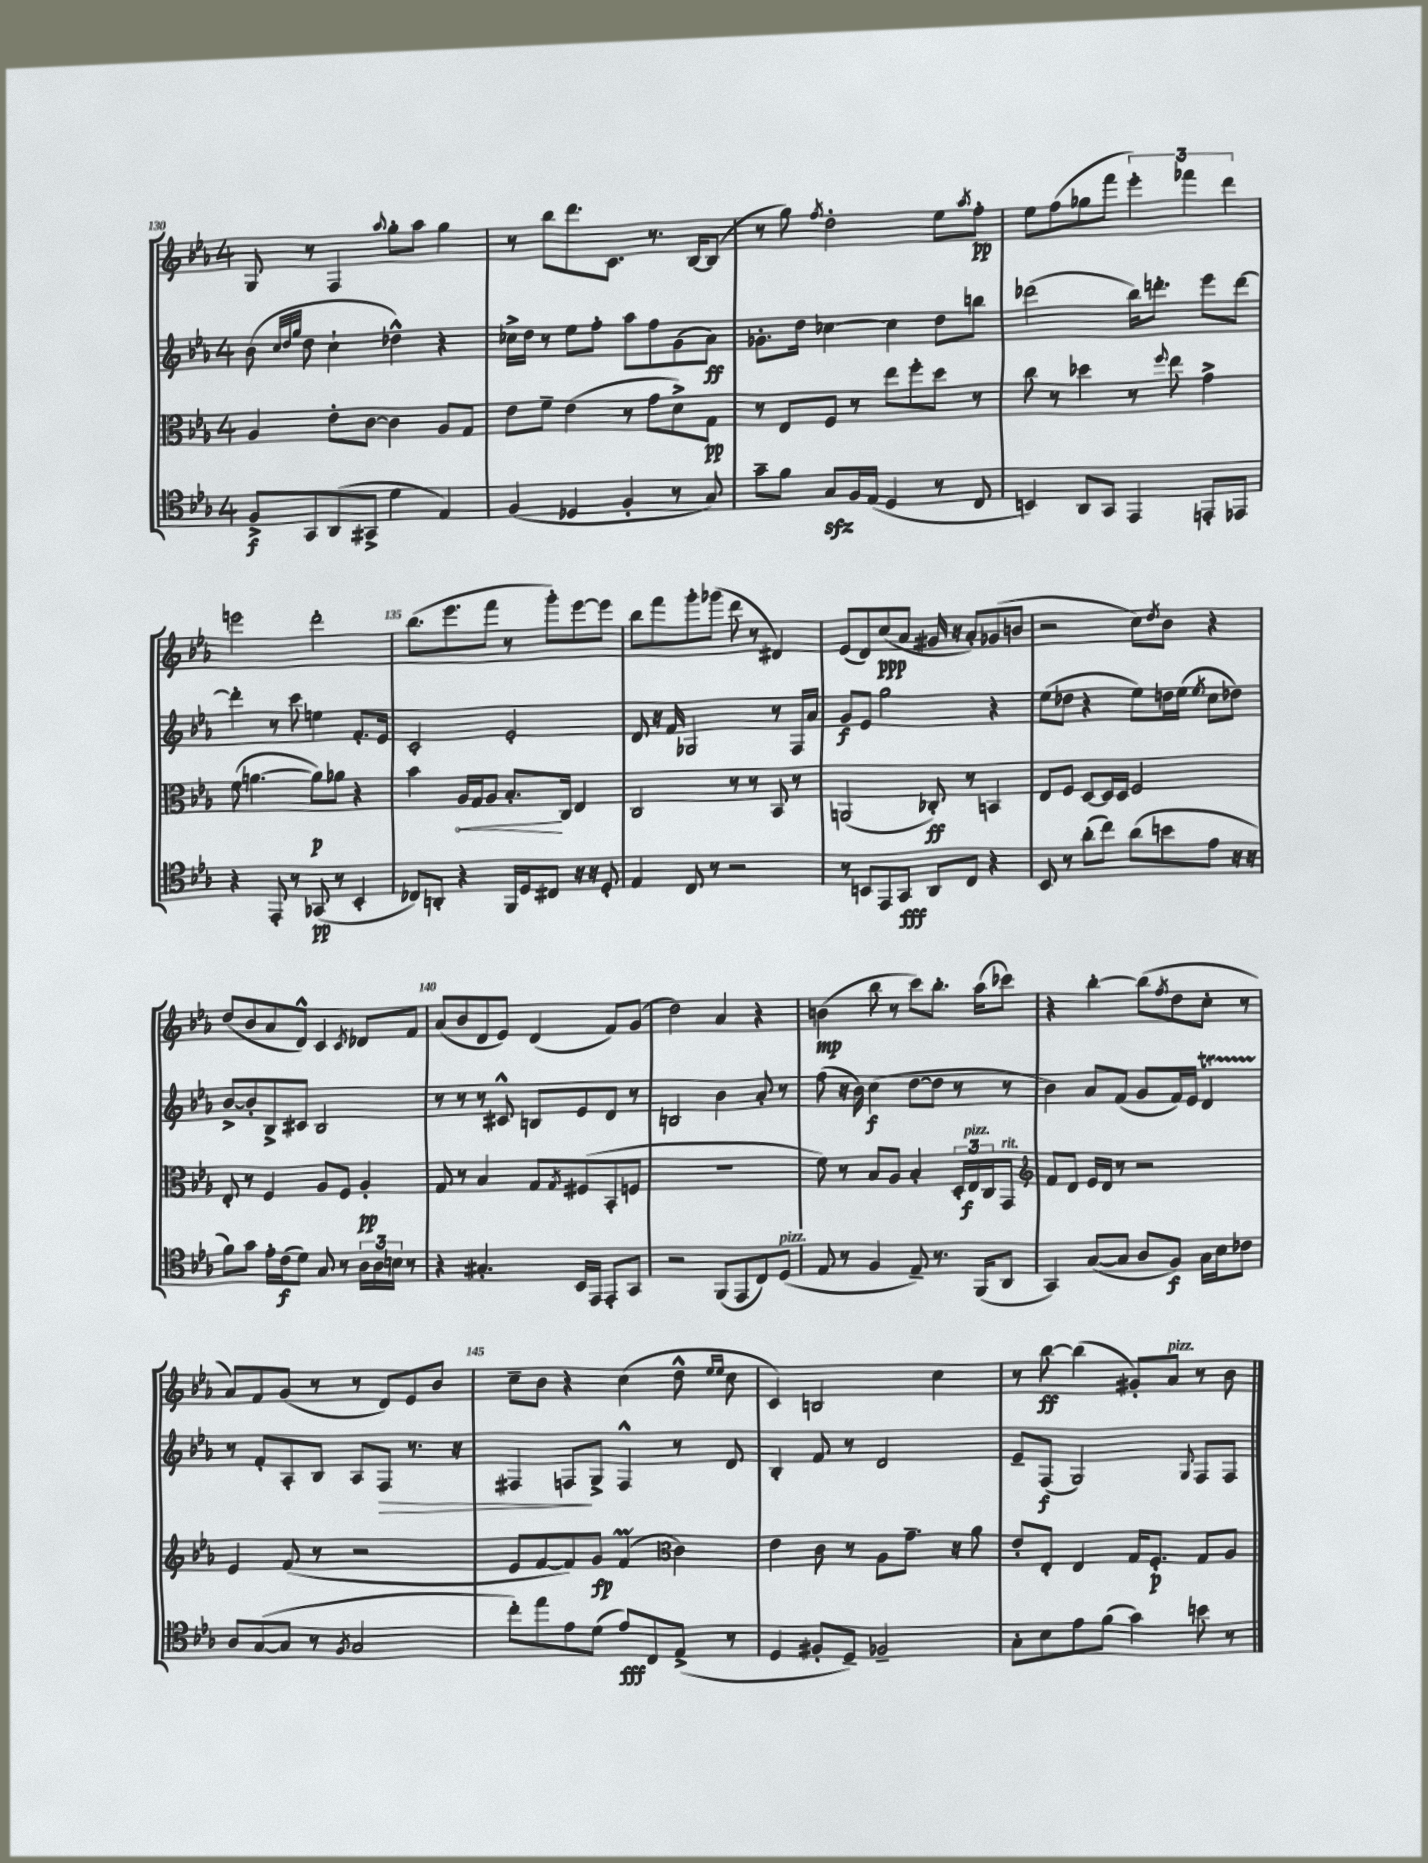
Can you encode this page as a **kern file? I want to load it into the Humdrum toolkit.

**kern	**kern	**kern	**kern
*staff4	*staff3	*staff2	*staff1
*clefC4	*clefC3	*clefG2	*clefG2
*k[b-e-a-]	*k[b-e-a-]	*k[b-e-a-]	*k[b-e-a-]
*M4/4	*M4/4	*M4/4	*M4/4
8F^	4A-	(8b-	8G
.	.	32qqcc	.
.	.	32qqdd	.
.	.	32qqgg	.
8GG	.	8dd	8r
(8AA-	8e-'	4cc`	4F
8GG#^	[8c	.	.
.	.	.	8qqaa-
4d	4c]	4dd-^^)	8gg'
.	.	.	8aa-
4E-)	8A-	4r	4gg
.	8G	.	.
=	=	=	=
(4F	8e-	16cc-^	8r
.	.	16dd	.
.	8f~	8r	8bb-
4D-	(4e-	8ee-	8.ddd
.	.	8ff'	.
.	.	.	8.c
4F'	8r	8aa-	.
.	8g	8ff	8.r
8r	8d^)	(8g	.
.	.	.	[16B-
8G)	8G	8a-)	(8B-]
=	=	=	=
8g~	8r	8.g-'	8r
8f	8E-	.	8gg)
.	.	16dd	.
.	.	.	8qff
8G	8F	[4cc-	2dd'
16F	8r	.	.
(16E-	.	.	.
4D	8ee-	4cc-]	.
.	8ff'	.	.
8r	8dd	8dd	8ee-
.	.	.	8qaa-
8C	8r	8bb	8ff'
=	=	=	=
4BB)	8cc	(2ddd-	8ee-
.	8r	.	(8ff
8AA-	4dd-	.	8gg-
8GG	.	.	8fff
4EE-	8r	16bb-)	6eee-')
.	.	8.ddd'	.
.	8qqff	.	.
.	8ee-	.	.
.	.	.	6fff-
8EE'	4g^	8eee-	.
.	.	.	6ddd
8EE-	.	[8ddd	.
=	=	=	=
4r	(8f	4ddd']	2eee
.	[4.a	.	.
8EE-'	.	8r	.
8r	.	8ccc	.
(8GG-	8a])	4ee	2ddd'
8r	8a-	.	.
4BB-'	4r	8.f'	.
.	.	16e-	.
=	=	=	=
8C-)	4b-	2c'	(8.bb-
8AA'	.	.	.
.	.	.	8.eee-
4r	16A-	.	.
.	16G	.	.
.	8A-	.	8fff
16FF	8.B-'	2e-'	8r
16D	.	.	.
8C#	.	.	8ggg')
.	16C	.	.
16r	4E-	.	[8eee-
16r	.	.	.
8D'	.	.	8eee-]
=	=	=	=
4E-	2C	8d	8bb-
.	.	16r	8fff
.	.	16f	.
8C	.	2G-	8ggg'
8r	.	.	(8ggg-
2r	8r	.	8ddd
.	8r	.	8r
.	8BB-	8r	4d#)
.	8r	16F	.
.	.	16a-	.
=	=	=	=
8r	(2AA	8g	(8e-
8BB	.	8e-	8d)
8EE-	.	2gg	(8cc
8GG	.	.	8a-
8AA-	8C-')	.	16g#
.	.	.	16r
8C	8r	.	8a-')
4r	4BB	4r	(8g-
.	.	.	8b
=	=	=	=
8BB-	8E-	(8ee-	2r
8r	8F	8dd-	.
(8a-'	[8D	4r	.
8cc)	16D]	.	.
.	16D	.	.
(8a-	2F	8ee-)	8cc)
.	.	.	8qdd
8b	.	16dd	8b-
.	.	(16ee-	.
.	.	8qee-	.
8e-	.	8cc	4r
16r	.	8dd-)	.
16r	.	.	.
=	=	=	=
8f)	8E-'	[8b-^	(8dd
8g	8r	8b-']	8b-
16e-'	4F	8B-^	8a-
(16c	.	.	.
8d)	.	8c#	8d^^)
8G	8A-	2B-	4c
8r	8F	.	.
.	.	.	8qc
24A-	4A-'	.	8d-
24A-	.	.	.
24B	.	.	.
8r	.	.	8f
=	=	=	=
4r	8G	8r	(8a-
.	8r	8r	8b-
4.G#'	4B-	8r	8d
.	.	8c#^^	8e-)
.	8G	8B	(4d
.	8qG	.	.
16BB-	(8F#	8e-	.
16EE-	.	.	.
8EE-'	8BB-'	8d	8f)
8GG	8F	8r	(8g
=	=	=	=
2r	1r	2B	2dd)
(8FF	.	4b-	4a-
8EE-	.	.	.
8C)	.	8a-'	4r
(8D	.	8r	.
=	=	=	=
8E-	8f)	(8ff	(4b
8r	8r	16r	.
.	.	16b-)	.
4F	8B-	(4cc	8bb-
.	8A-	.	8r
8E-~)	4B-'	[8dd	8ccc)
8.r	.	8dd]	8.bb-'
.	24D'	8r	.
.	24E-	.	.
(16FF	.	.	(16aa-
.	24C	.	.
8AA-	8GG	8r	8ccc-)
=	=	=	=
*	*clefG2	*	*
4GG)	8f	4b-)	4r
.	8d	.	.
([8G	16e-	8a-	[4bb-'
.	16d	.	.
8G]	8r	(8f	.
8A-	2r	8g	(8bb-]
.	.	.	8qff
8F)	.	16f)	8dd
.	.	16e-	.
16G	.	4d	8cc'
16B-	.	.	.
8c-	.	.	8r
=	=	=	=
8A-	4e-	8r	8a-)
([8G	.	8f'	8f
8G]	(8f	8A-'	(8g
8r	8r	8B-	8r
8qF	.	.	.
2G	2r	8A-	8r
.	.	8F	8d)
.	.	8.r	8e-
.	.	.	8b-
.	.	16r	.
=	=	=	=
8cc')	8e-	4F#	8cc~
8ee-	[8f	.	8b-
8e-	8f])	8F	4r
(8d	8g	8G^	.
8e-)	(4f	4F^^	(4cc
8C	.	.	.
*	*clefC3	*	*
(8E-^	4c)	8r	8dd^^
.	.	.	16qqee-
.	.	.	16qqee-
8r	.	8d	8cc
=	=	=	=
4D	4e-	4B-'	4c)
8F#'	8c	8f	2B
8D~)	8r	8r	.
2F-~	8A-	2d	.
.	8.g~	.	.
.	.	.	4cc
.	16r	.	.
.	8a-	.	.
=	=	=	=
8G'	8e-'	8e-~	8r
8B-	8E-'	(8F	[8bb-
8e-	4E-	2G)	(4bb-]
(8f	.	.	.
4g)	16G	.	8g#')
.	8.F'	.	.
.	.	.	8a-
.	.	8qqG	.
8b	8G	8F	8r
8r	8A-	8F	8b-
==	==	==	==
*-	*-	*-	*-
